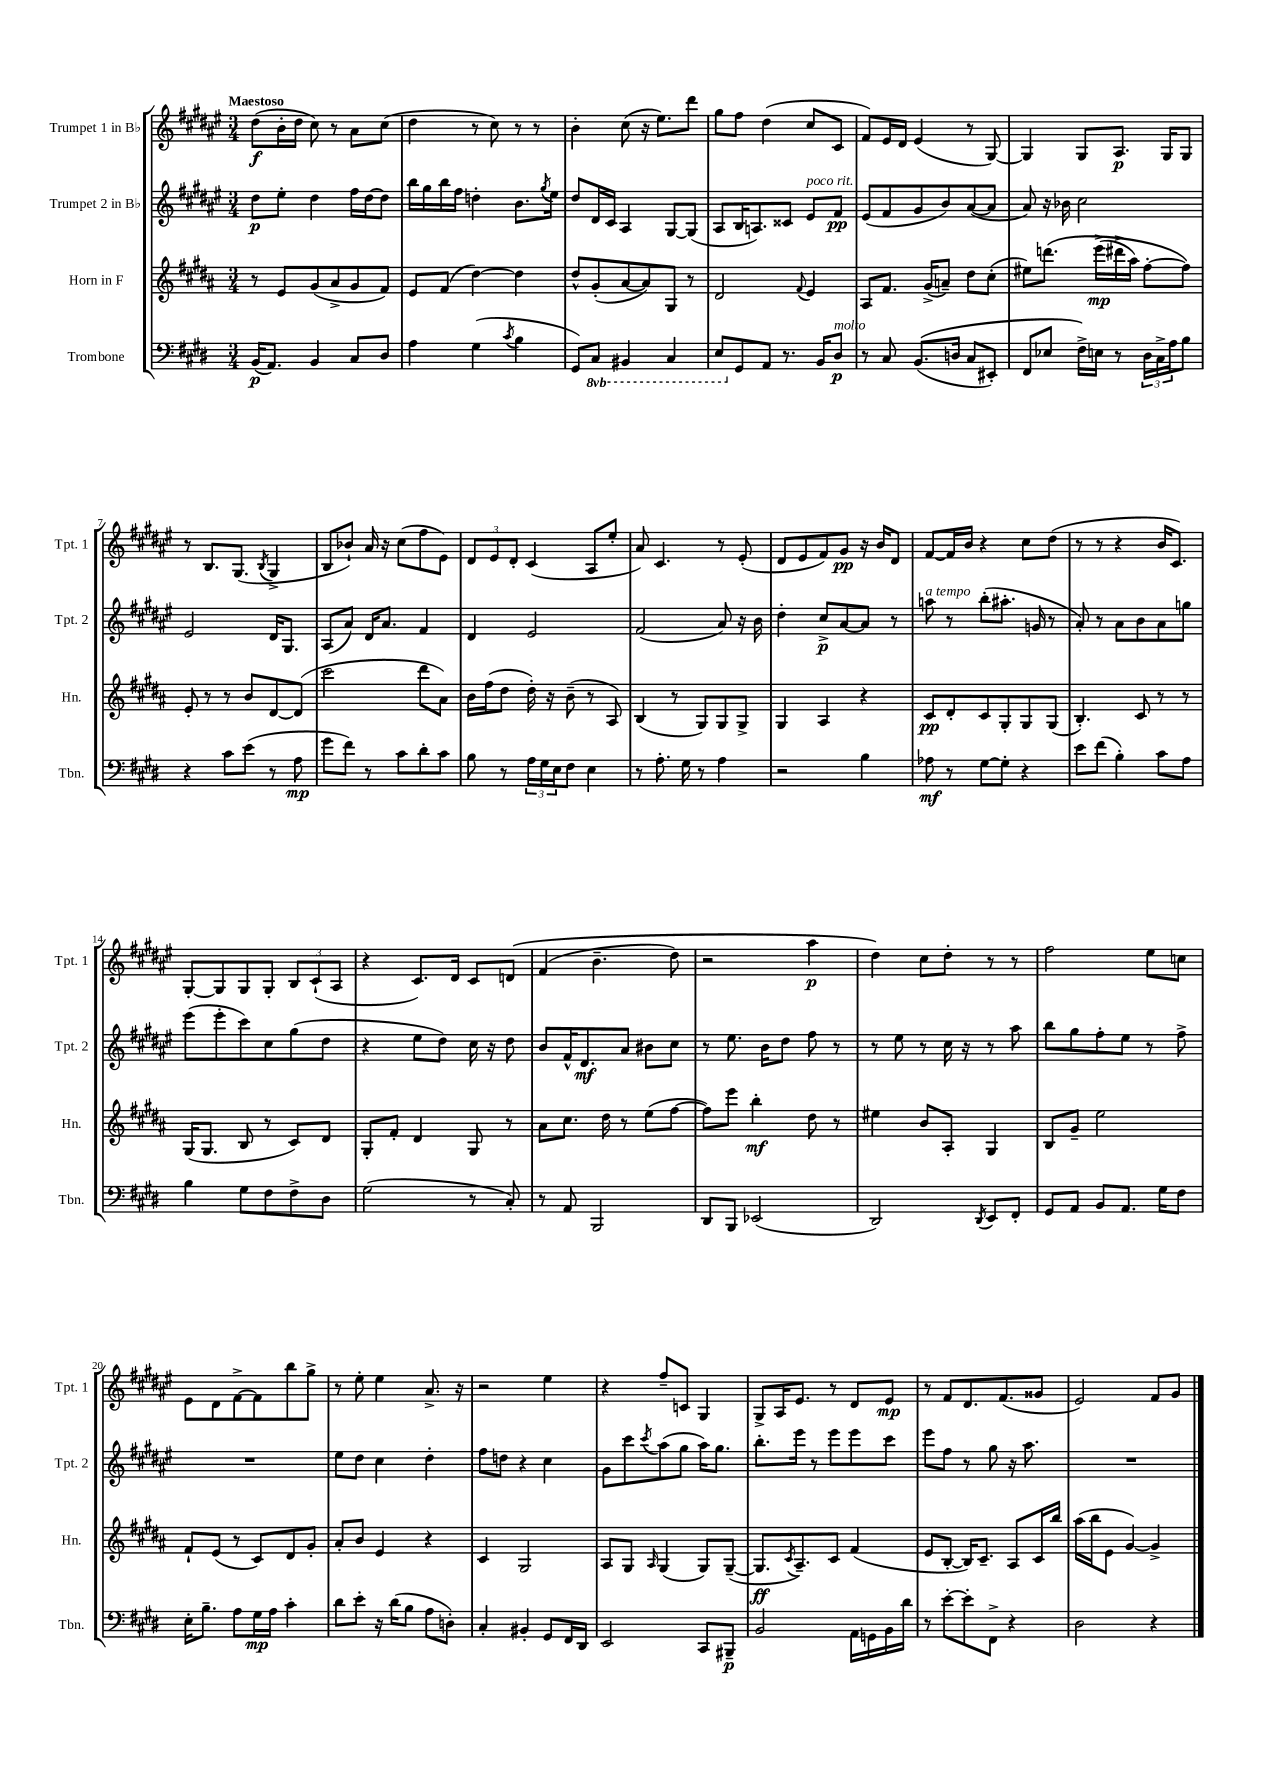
<<
\new StaffGroup <<
\new Staff = "s0" \with { instrumentName = "Trumpet 1 in Bb" shortInstrumentName = "Tpt. 1" } {
    \clef treble \key fis \major \numericTimeSignature \time 3/4 \tempo "Maestoso"
    dis''8\f( b'16-. dis''16 cis''8) r8 ais'8 cis''8( |
    dis''4 r8 cis''8) r8 r8 |
    b'4-. cis''8( r16 eis''8.) dis'''8 |
    gis''8 fis''8 dis''4( cis''8 cis'8 |
    fis'8) eis'16 dis'16 eis'4( r8 gis8~) |
    gis4 gis8 ais8.\p gis16 gis8 |
    r8 b8. gis8.( \acciaccatura { b8 } gis4-> |
    b8 bes'8-!) ais'16 r16 cis''8( fis''8 eis'8) |
    \tuplet 3/2 { dis'8 eis'8 dis'8-. } cis'4( ais8 eis''8-. |
    ais'8) cis'4. r8 eis'8-.( |
    dis'8 eis'8 fis'8) gis'8\pp r16 b'16 dis'8 |
    fis'8~ fis'16 b'16 r4 cis''8 dis''8( |
    r8 r8 r4 b'16 cis'8.) |
    gis8~-. gis8 gis8 gis8-. \tuplet 3/2 { b8 cis'8-!( ais8 } |
    r4 cis'8.) dis'16 cis'8 d'8\( |
    fis'4( b'4.-- dis''8) |
    r2 ais''4\p |
    dis''4\) cis''8 dis''8-. r8 r8 |
    fis''2 eis''8 c''8 |
    eis'8 dis'8 fis'8~-> fis'8 b''8 gis''8-> |
    r8 eis''8-. eis''4 ais'8.-> r16 |
    r2 eis''4 |
    r4 fis''8-- c'8 gis4 |
    gis8-> ais16 eis'8. r8 dis'8 eis'8\mp |
    r8 fis'8 dis'8. fis'8.( gisis'8 |
    eis'2) fis'8 gis'8 \bar "|." |
}
\new Staff = "s1" \with { instrumentName = "Trumpet 2 in Bb" shortInstrumentName = "Tpt. 2" } {
    \clef treble \key fis \major \numericTimeSignature \time 3/4
    dis''8\p eis''8-. dis''4 fis''16 dis''16~ dis''8 |
    b''16 gis''16 b''16 fis''16 d''4-. b'8. \acciaccatura { gis''8 } eis''16 |
    dis''8 dis'16 cis'16 ais4 gis8~ gis8( |
    ais8 b16 a8.) cisis'8 eis'8^\markup { \italic "poco rit." } fis'8\pp |
    eis'8( fis'8 gis'8 b'8) ais'8~( ais'8 |
    ais'8) r16 bes'16 cis''2 |
    eis'2 dis'16 gis8. |
    ais8( ais'8) dis'16 ais'8. fis'4 |
    dis'4 eis'2 |
    fis'2( ais'8) r16 b'16 |
    dis''4-. cis''8->\p ais'8~ ais'8 r8 |
    a''8^\markup { \italic "a tempo" } r8 b''8-.( ais''8.-. g'16 r8 |
    ais'8-.) r8 ais'8 b'8 ais'8 g''8 |
    eis'''8( eis'''8-. cis'''8) cis''8 gis''8( dis''8 |
    r4 eis''8 dis''8) cis''16 r16 dis''8 |
    b'8 fis'16-^ dis'8.\mf ais'8 bis'8 cis''8 |
    r8 eis''8. b'16 dis''8 fis''8 r8 |
    r8 eis''8 r8 cis''16 r16 r8 ais''8 |
    b''8 gis''8 fis''8-. eis''8 r8 fis''8-> |
    R2. |
    eis''8 dis''8 cis''4 dis''4-. |
    fis''8 d''8 r4 cis''4 |
    gis'8 cis'''8 \acciaccatura { cis'''8 } ais''8( gis''8 ais''16) gis''8. |
    b''8.-. eis'''16 r8 eis'''8 eis'''8 cis'''8 |
    eis'''8 fis''8 r8 gis''8 r16 ais''8. |
    R2. \bar "|." |
}
\new Staff = "s2" \with { instrumentName = "Horn in F" shortInstrumentName = "Hn." } {
    \clef treble \key b \major \numericTimeSignature \time 3/4
    r8 e'8 gis'8( ais'8-> gis'8 fis'8) |
    e'8 fis'8( dis''4~) dis''4 |
    dis''8-^ gis'8-.( ais'8~ ais'8) gis8 r8 |
    dis'2 \appoggiatura { fis'8 } e'4 |
    ais8 fis'8. gis'16->( a'8--) dis''8 cis''8-.( |
    eis''8) d'''8.\( e'''16->\mp( dis'''16-> ais''16) fis''8~-. fis''8\) |
    e'8-. r8 r8 b'8 dis'8~ dis'8( |
    cis'''2 dis'''8 ais'8) |
    b'16 fis''16( dis''8 dis''16-.) r16 b'8--( r8 ais8) |
    b4( r8 gis8) gis8 gis8-> |
    gis4 ais4 r4 |
    cis'8\pp dis'8-. cis'8 gis8-. gis8 gis8( |
    b4.-.) cis'8 r8 r8 |
    gis16( gis8. b8 r8 cis'8) dis'8 |
    gis8-. fis'8-. dis'4 gis8 r8 |
    ais'8 cis''8. dis''16 r8 e''8( fis''8~ |
    fis''8) e'''8 b''4-.\mf dis''8 r8 |
    eis''4 b'8 ais8-. gis4 |
    b8 gis'8-- e''2 |
    fis'8-! e'8( r8 cis'8) dis'8 gis'8-. |
    ais'8-. b'8 e'4 r4 |
    cis'4 gis2 |
    ais8 gis8 \grace { ais16 } gis4( gis8) gis8~--( |
    gis8.\ff \acciaccatura { cis'8 } ais8.--) cis'8 fis'4( |
    e'8 b8~-. b16) cis'8.-- ais8 cis'16 b''16 |
    ais''16( b''16 e'8 gis'4~) gis'4-> \bar "|." |
}
\new Staff = "s3" \with { instrumentName = "Trombone" shortInstrumentName = "Tbn." } {
    \clef bass \key e \major \numericTimeSignature \time 3/4 \set Staff.ottavationMarkups = #ottavation-simple-ordinals
    b,16\p( a,8.) b,4 cis8 dis8 |
    a4 gis4( \acciaccatura { cis'8 } b4 |
    gis,8) \ottava #-1 cis,8 bis,,4 cis,4 |
    e,8 \ottava #0 gis,8 a,8 r8. b,16 dis8\p^\markup { \italic "molto" } |
    r8 cis8 b,8.(\( d16 cis8 eis,8-.) |
    fis,8 ees8 fis16->\) e16 r8 \tuplet 3/2 { dis16 cis16-> a16 } b8 |
    r4 cis'8 e'8( r8 a8\mp |
    gis'8 fis'8) r8 cis'8 dis'8-. cis'8 |
    b8 r8 \tuplet 3/2 { a16 gis16 e16 } fis8 e4 |
    r8 a8.-. gis16 r8 a4 |
    r2 b4 |
    aes8\mf r8 gis8~ gis8-. r4 |
    e'8 fis'8( b4-.) cis'8 a8 |
    b4 gis8 fis8 fis8-> dis8 |
    gis2( r8 cis8-.) |
    r8 a,8 b,,2 |
    dis,8 b,,8 ees,2( |
    dis,2) \acciaccatura { dis,8 } e,8 fis,8-. |
    gis,8 a,8 b,8 a,8. gis16 fis8 |
    e16-. b8.-- a8 gis16\mp a16 cis'4-. |
    dis'8 e'8-. r16 dis'16( b8 a8 d8-.) |
    cis4-. bis,4-. gis,8 fis,16 dis,16 |
    e,2 cis,8 bis,,8--\p |
    b,2 a,16 g,16 b,16 dis'16 |
    r8 e'8~-. e'8-. fis,8-> r4 |
    dis2 r4 \bar "|." |
}
>>
>>
